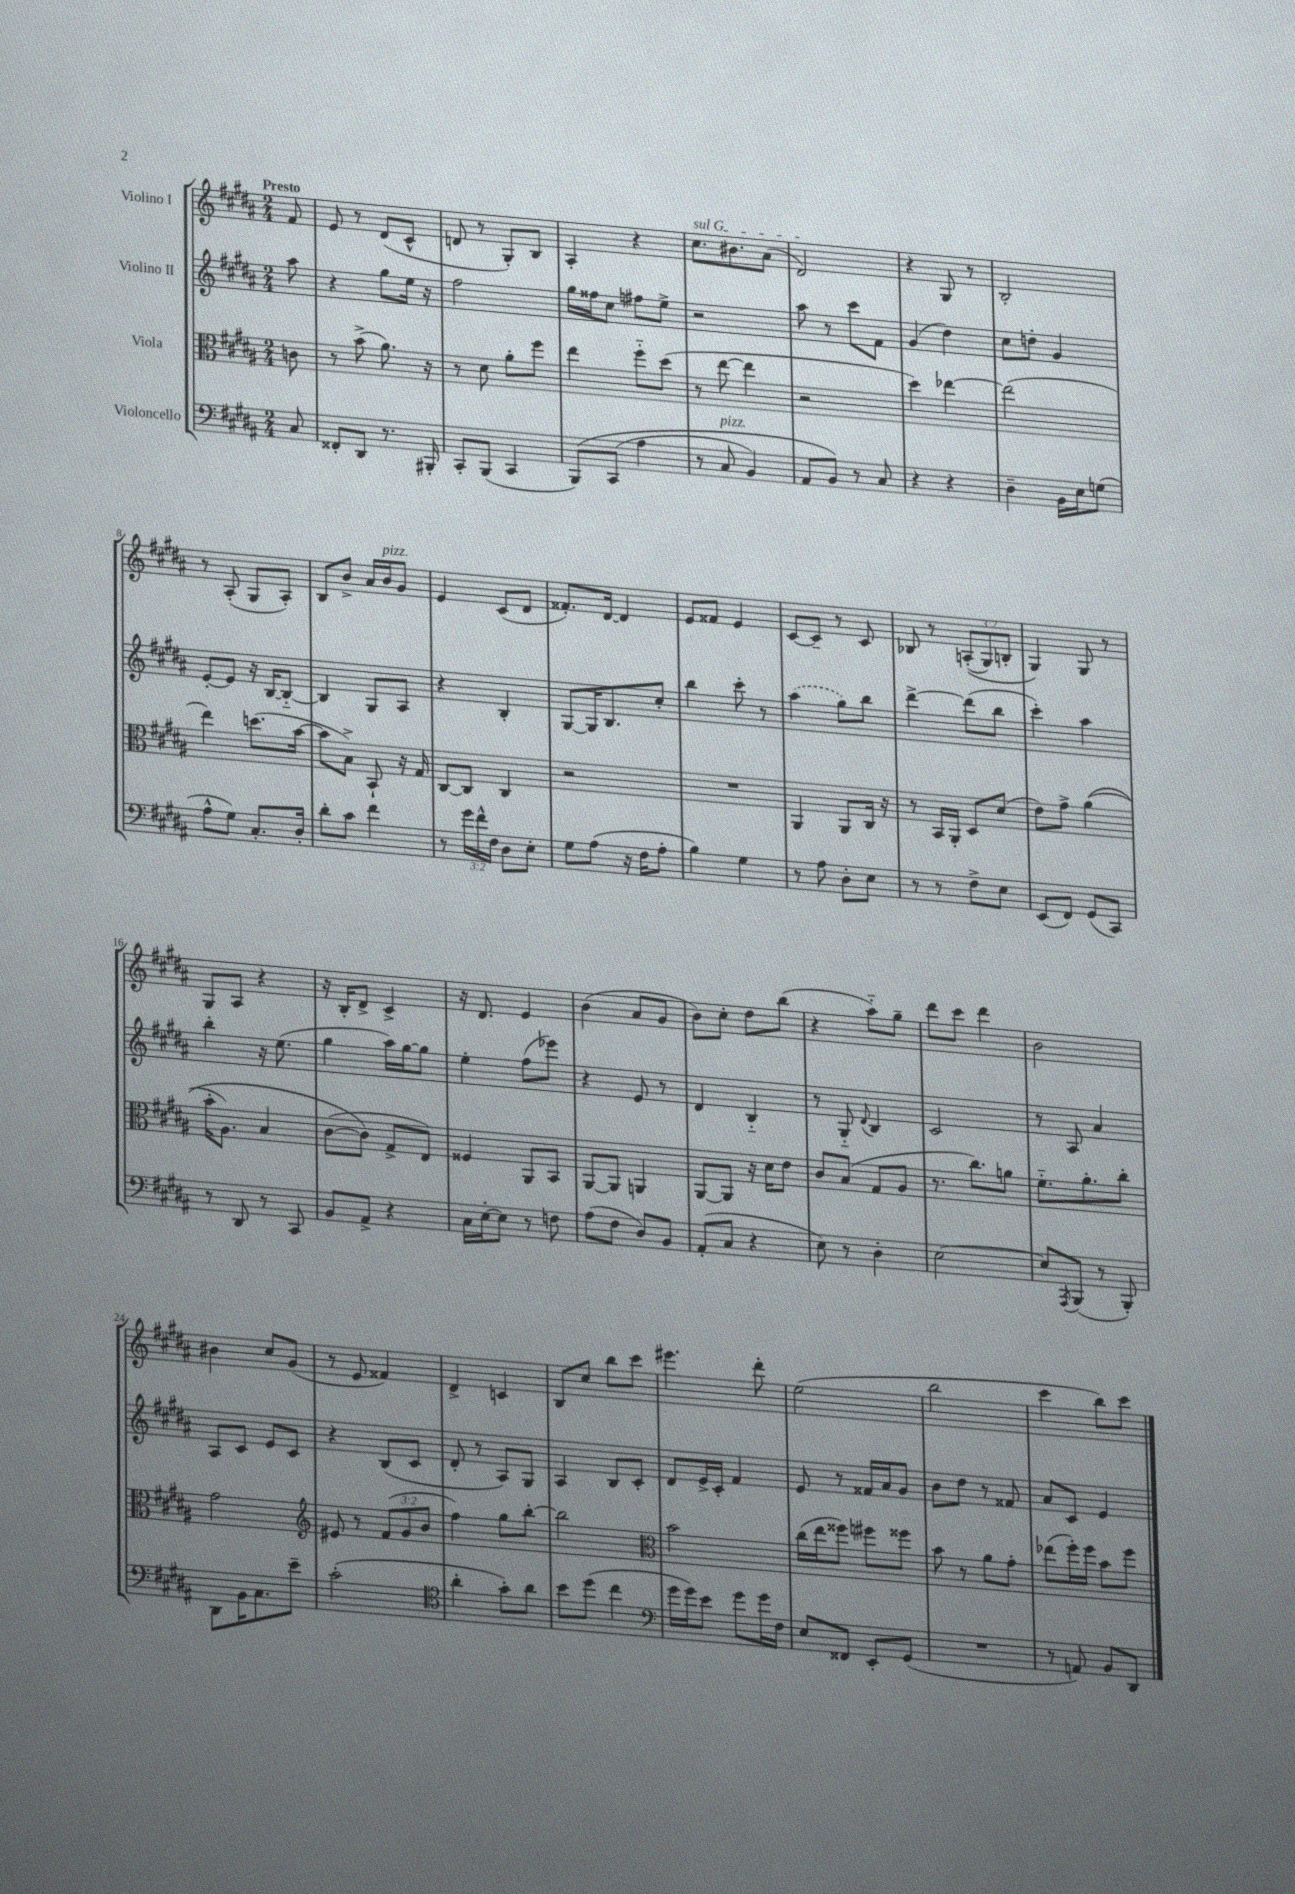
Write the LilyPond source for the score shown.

<<
\new StaffGroup <<
\new Staff = "s0" \with { instrumentName = "Violino I" } {
    \clef treble \key b \major \numericTimeSignature \time 2/4 \override Staff.TupletNumber.text = #tuplet-number::calc-fraction-text \partial 8 \tempo "Presto"
    fis'8 |
    e'8 r8 dis'8( cis'8-^ |
    d'8 r8 gis8-.) b8 |
    ais4-. r4 |
    \once \override TextSpanner.bound-details.left.text = \markup { \italic "sul G" } cis''8.\startTextSpan bis'8. ais'8( |
    dis'2\stopTextSpan) |
    r4 gis8 r8 |
    b2-. |
    r8 ais8-.( gis8 ais8-.) |
    b8 b'8-> ais'16 b'16^\markup { \italic "pizz." } gis'8 |
    e'4 cis'8( dis'8 |
    fisis'8.-.) dis'16~ dis'4 |
    e'8 fisis'8 e'4 |
    cis'8~ cis'8-- r8 cis'8 |
    bes8 r8 \tuplet 3/2 { a8-.(\( gis8) b8-. } |
    gis4\) gis8 r8 |
    gis8 ais8 r4 |
    r16 b16-. dis'8-> cis'4-> |
    r16 dis'8. e'4 |
    b'4( ais'8 gis'8 |
    b'8) cis''8-. dis''8 b''8( |
    r4 ais''8-_) gis''8-- |
    dis'''8 cis'''8 dis'''4 |
    b'2 |
    bis'4 cis''8 gis'8( |
    r8 e'8 fisis'4) |
    dis'4-> c'4 |
    b8 cis''8 b''8 cis'''8 |
    eis'''4. dis'''8-. |
    e''2( |
    b''2 |
    cis'''4 b''8) cis'''8 \bar "|." |
}
\new Staff = "s1" \with { instrumentName = "Violino II" } {
    \clef treble \key b \major \numericTimeSignature \time 2/4 \partial 8
    ais''8 |
    r4 gis''8 e''16 r16 |
    fis''2 |
    gis''16 fisis''16 cis''8 fis''8 e''8-> |
    r2 |
    ais''8 r8 cis'''8 fis'8 |
    gis'4( dis''4) |
    cis''8 d''8-. gis'4 |
    e'8~-. e'8 r16 b16~ b8~-_ |
    b4 gis8 ais8 |
    r4 b4-. |
    gis8~ gis16 b8. cis''8-. |
    b''4 cis'''8-. r8 |
    \once \slurDashed ais''4( gis''8) b''8 |
    dis'''4~-> dis'''8( b''8 |
    cis'''4-.) ais''4 |
    b''4-. r16 e''8.( |
    gis''4 ais''16) gis''16~ gis''8 |
    e''4-. fis''8( ees'''8) |
    r4 e'8 r8 |
    dis'4 b4-_ |
    r8 gis8-_ \appoggiatura { dis'8 } b4 |
    cis'2 |
    r8 ais8 ais'4 |
    ais8 cis'8 e'8 cis'8 |
    r4 b8( cis'8 |
    dis'8-. r8 ais8) gis8 |
    ais4 b8 cis'8-. |
    dis'8 e'16-> cis'16-. fis'4 |
    e'8 r8 fisis'16 ais'16 gis'8 |
    b'8 dis''8 r8 fisis'8 |
    ais'8 cis'8 e'4 \bar "|." |
}
\new Staff = "s2" \with { instrumentName = "Viola" } {
    \clef alto \key b \major \numericTimeSignature \time 2/4 \override Staff.TupletNumber.text = #tuplet-number::calc-fraction-text \partial 8
    c'8 |
    r8 b'8->( ais'8.) r16 |
    r8 dis'8 ais'8-. fis''8 |
    e''4 fis''8-_ dis''8( |
    r8 e''8~ e''4 |
    r2 |
    dis''4) ees''4~ |
    ees''2( |
    e''4) d''8.( b'16~ |
    b'8 b8->) b,8-! r16 gis16 |
    cis8~ cis8 cis4 |
    r2 |
    R2 |
    ais,4 ais,8 cis16 r16 |
    r8 b,16 ais,16-. dis8 dis'8( |
    e'8) gis'8-> ais'4(\( |
    b'16-. ais8.) b4 |
    cis'8~( cis'8\) gis8-> e8) |
    fisis4 ais,8 b,8 |
    ais,8~ ais,8 a,4 |
    ais,8~ ais,8 r16 dis'16 e'8 |
    cis'8 b8( gis8 ais8 |
    r8. cis''8.) a'8 |
    fis'8.-_ ais'8.-. cis''8-. |
    gis'2 |
    \clef treble eis'8 r8 \tuplet 3/2 { fis'8( gis'8 b'8 } |
    fis''4) gis''8 b''8~-. |
    b''2 |
    \clef alto b'2 |
    cis''16( e''16 fisis''8) fis''8 fisis''8 |
    b'8 r8 ais'8 gis'8-. |
    ees''8( fis''16-.) fis''16 b'8 fis''8 \bar "|." |
}
\new Staff = "s3" \with { instrumentName = "Violoncello" } {
    \clef bass \key b \major \numericTimeSignature \time 2/4 \override Staff.TupletNumber.text = #tuplet-number::calc-fraction-text \partial 8
    cis8 |
    fisis,8-. dis,8 r8. bis,,16-. |
    cis,8-. b,,8( cis,4 |
    b,,8)\( cis,8( ais4 |
    r8 cis8^\markup { \italic "pizz." } b,4) |
    ais,8 b,8\) r8 cis8 |
    r4 r4 |
    dis4-- b,16 e16 g8( |
    ais8-^ gis8) cis8.-. dis16-. |
    dis'8-. cis'8 fis'4 |
    r8 \tuplet 3/2 { gis'16 fis'16-^ fis16 } dis8 e8-. |
    gis8 ais8( r16 fis16 ais8-. |
    b4) gis4 |
    r8 ais8 dis8-. e8 |
    r8 r8 fis8-> e8 |
    e,8( fis,8) gis,8( cis,8) |
    r8 dis,8 r8 cis,8 |
    b,8 ais,8-> r4 |
    cis16 e16~-. e8 r8 f8 |
    ais8( fis8 dis8) b,8 |
    ais,8-.( cis8 r4 |
    e8) r8 dis4-. |
    e2~ |
    e8 \acciaccatura { ais,,8 } b,,8( r8 b,,8-.) |
    dis,8 b,16 cis8. e'8-- |
    cis'2-.( |
    \clef tenor ais'4-. gis'8-.) ais'8 |
    b'8 dis''8( cis''4 |
    \clef bass gis'16 gis'16) e'8 gis'8 gis'16 fis16 |
    e8 fisis,8 e,8-. gis,8( |
    R2 |
    r8 a,8) b,8 dis,8 \bar "|." |
}
>>
>>
